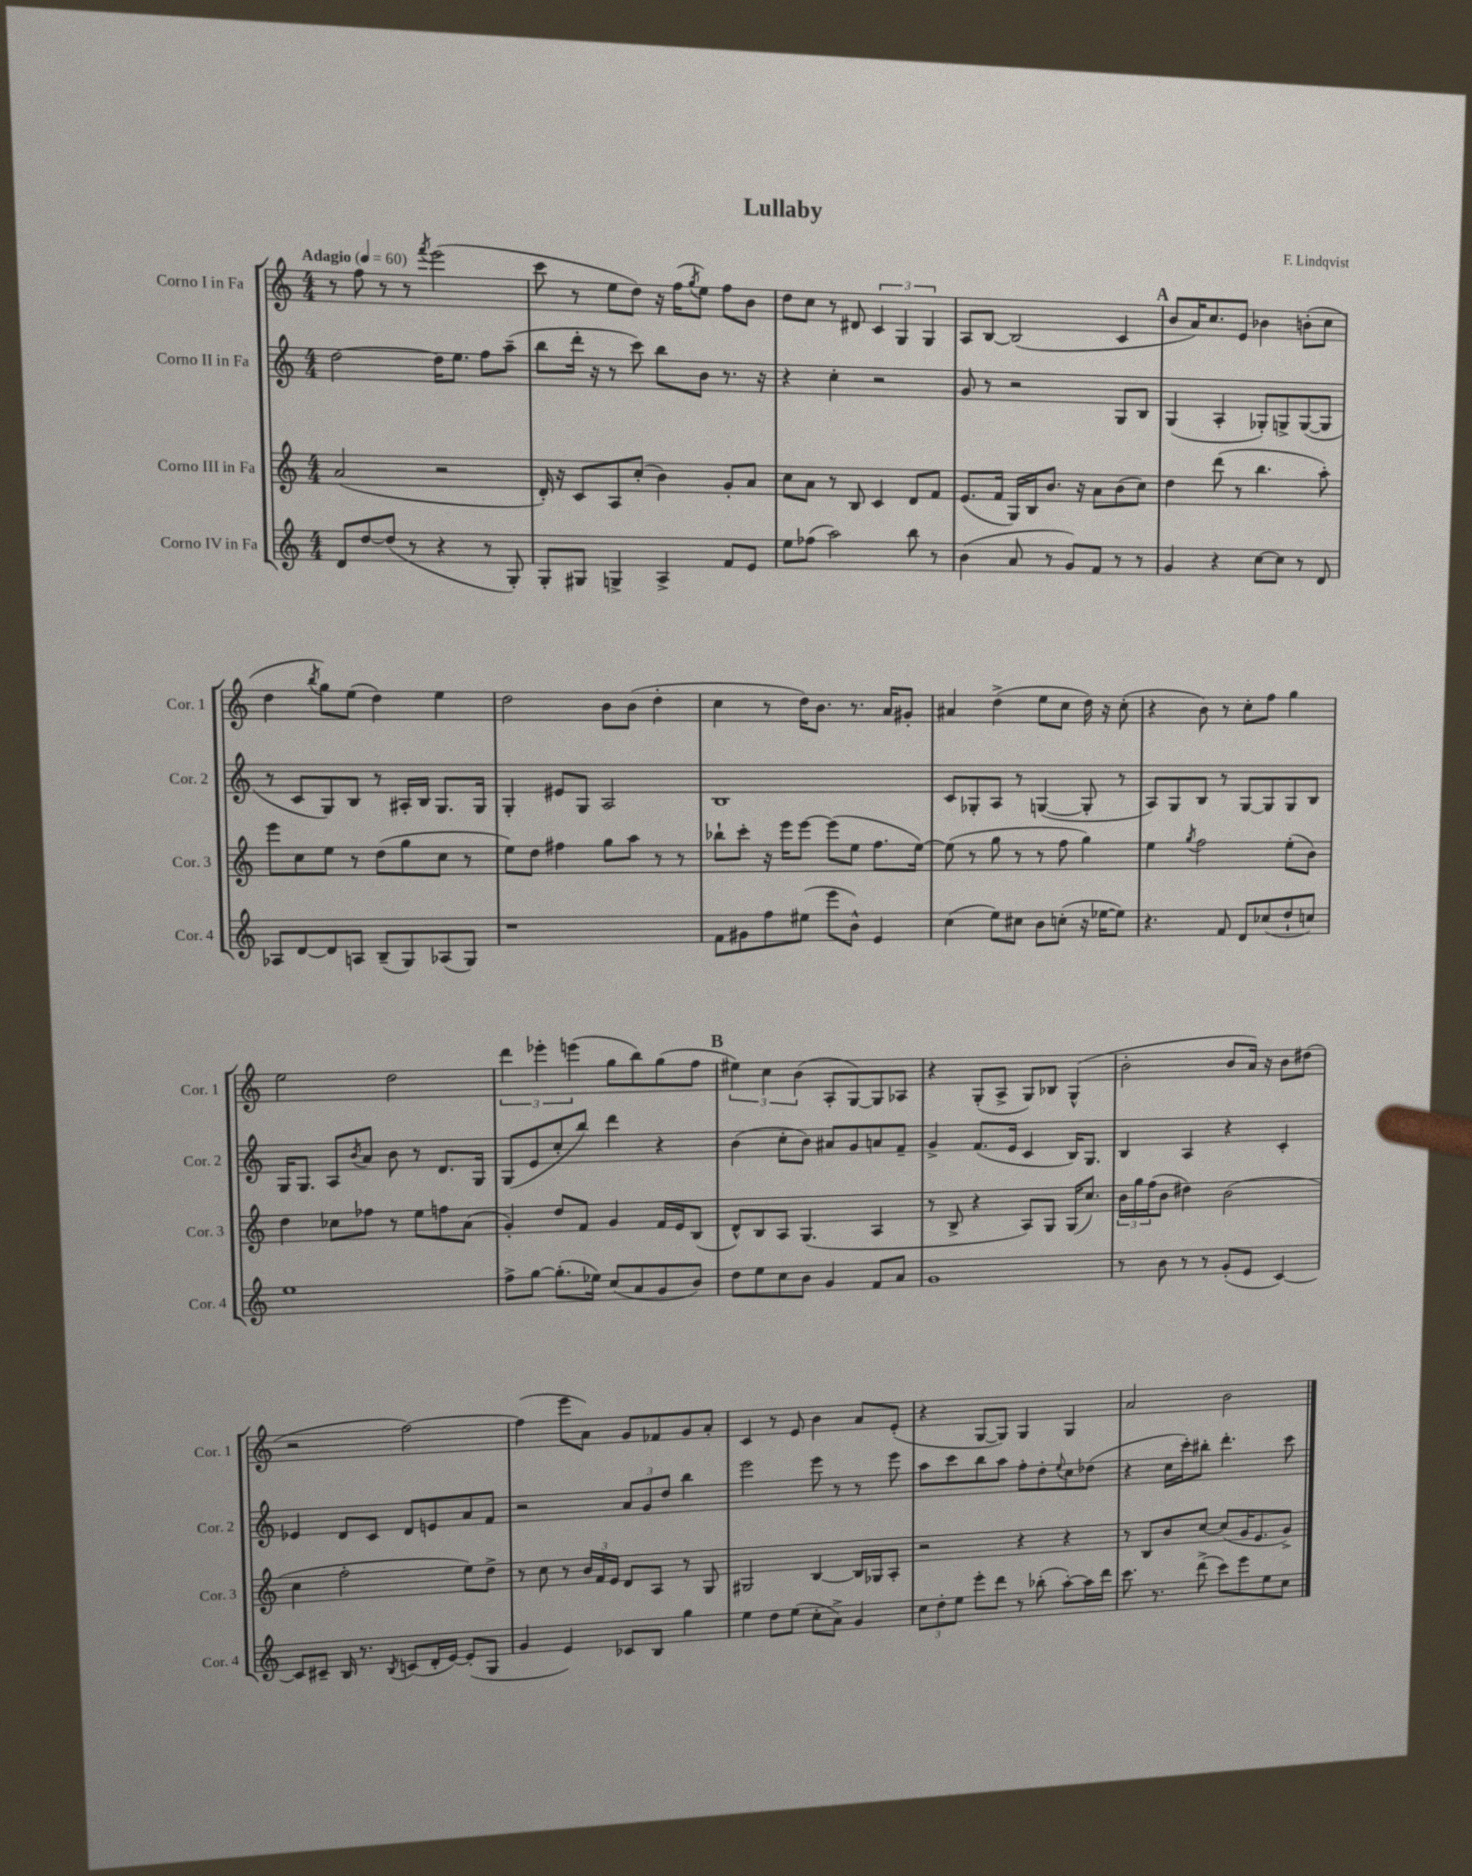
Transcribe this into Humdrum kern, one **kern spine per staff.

**kern	**kern	**kern	**kern
*part4	*part3	*part2	*part1
*staff4	*staff3	*staff2	*staff1
*I"Corno IV in Fa	*I"Corno III in Fa	*I"Corno II in Fa	*I"Corno I in Fa
*I'Cor. 4	*I'Cor. 3	*I'Cor. 2	*I'Cor. 1
*clefG2	*clefG2	*clefG2	*clefG2
*k[]	*k[]	*k[]	*k[]
*M4/4	*M4/4	*M4/4	*M4/4
*MM60	*MM60	*MM60	*MM60
=1	=1	=1	=1
!	!	!	!LO:TX:a:B:t=Adagio
8d/L	(2a/	[2dd\	8r
[8dd/	.	.	8ff\
(8dd/J]	.	.	8r
8r	.	.	8r
.	.	.	8qfff/
4r	2r	16dd\KL]	(2eee\
.	.	8.ee\J	.
8r	.	8ff\L	.
8G'/)	.	(8aa~\J	.
=2	=2	=2	=2
8G'/L	16d'/)	8bb\L	8ccc\
.	16r	.	.
8G#X/J	8c/L	16ddd'\Jk	8r
.	.	16r	.
4Gn^/	8A/	8r	8ee\L
.	(8cc'/J	8ccc\)	8dd\J)
4A^/	4b\)	8bb\L	16r
.	.	.	(16ff\KL
.	.	.	8qgg/
.	.	8b\J	8ee\J)
8f/L	8g'/L	8.r	8ff\L
8e/J	8a/J	.	8b\J
.	.	16r	.
=3	=3	=3	=3
8ee\L	8cc\L	4r	8dd\L
(8ff-X\J	8a\J	.	8cc\J
2aa\)	8r	4cc'\	8r
.	8B/	.	8d#X/
.	4c/	2r	6c/
.	.	.	6G/
8bb\	8d/L	.	.
.	.	.	6G/
8r	8f/J	.	.
=4	=4	=4	=4
(4b\	(8.e/L	8g/	8A/L
.	.	8r	[8B/J
.	16f/Jk	.	.
8a/	16G/LL)	2r	(2B/]
.	16B/J	.	.
8r	8.b/J	.	.
8g/L)	.	.	.
.	16r	.	.
8f/J	8a\L	.	.
8r	(8b\	8G/L	4c/
8r	8cc\J)	8B/J	.
!!LO:REH:place=s1:t=A
=5	=5	=5	=5
4g/	4dd\	(4G/	8b/L
.	.	.	16a/K)
.	.	.	8.cc/
4r	(8ddd\	4A'/	.
.	8r	.	8e/J
[8cc\L	4.bb\	8G-X'/L)	4b-X\
8cc\J]	.	8Gn^/	.
8r	.	([8G/	(8bn'\L
8d/	8aa'\)	8G/J]	8cc\J
!!LO:LB:g=z
=6	=6	=6	=6
8A-X/L	8eee\L	8r	4dd\
[8d/	8cc\	8c/L	.
.	.	.	8qbb/
8d/]	8ee\J	8G/)	8gg\L)
8An/J	8r	8B/J	(8ee\J
(8B~/L	(8dd\L	8r	4dd\)
8G/)	8gg\	16A#X'/LL	.
.	.	16B/JJ	.
(8A-X/	8cc\J	8.G/L	4ee\
8G/J)	8r	.	.
.	.	16G/Jk	.
=7	=7	=7	=7
1r	8ee\L)	4G'/	2dd\
.	8dd\J	.	.
.	4ff#X\	8e#X/L	.
.	.	8G/J	.
.	8gg\L	2A/	8b\L
.	8aa\J	.	(8b\J
.	8r	.	4dd'\
.	8r	.	.
=8	=8	=8	=8
8f\L	8bb-X`\L	1B	4cc\
8g#X\	8ccc'\J	.	.
8ff\	16r	.	8r
.	16eee\KL	.	.
(8ee#X\J	[8eee\J	.	16dd\KL)
.	.	.	8.b\J
8eee\L	(8eee\L]	.	.
8b^^\J)	8ee\J	.	8.r
4e/	8.ff\L	.	.
.	.	.	16a/KL
.	.	.	8g#X'/J
.	[16ee\Jk)	.	.
=9	=9	=9	=9
(4cc\	(8ee\]	8c/L	4a#X/
.	8r	8G-X'/	.
8ee\L)	8gg\	8A/J	(4dd^\
8cc#X\J	8r	8r	.
8b\L	8r	([4Gn/	8ee\L
(8ccn'\J	8ff\	.	8cc\J
16r	4gg\)	8G'/]	16dd\)
[16ee-X\KL	.	.	16r
8ee-\J])	.	8r	(8cc'\
=10	=10	=10	=10
4.r	4ee\	8A/L)	4r
.	.	8G/	.
.	8qgg/	.	.
.	2ff\	8B/J	8b\)
8f/	.	8r	8r
8d/L	.	[8G/L	8cc'\L
(8cc-X/	.	8G/]	8ff\J
8dd`/	(8ee'\L	8G/	4gg\
8ccn/J)	8b\J)	8B/J	.
!!LO:LB:g=z
=11	=11	=11	=11
1ee	4dd\	16G/KL	2ee\
.	.	8.G/J	.
.	8cc-X\L	8A/L	.
.	.	8qb/	.
.	8ff-X\J	8a/J	.
.	8r	8b\	2dd\
.	8ee\L	8r	.
.	8ffn\	8.d/L	.
.	(8a\J	.	.
.	.	16G/Jk	.
=12	=12	=12	=12
8ff^\L	4g'/)	(8G/L	6ddd\
[8gg\J	.	8e/	.
.	.	.	6eee-X'\
(8.gg'\L]	8dd/L	8cc'/	.
.	.	.	(6eeen\
.	8f/J	8bb/J)	.
16ee-X\Jk)	.	.	.
(8cc/L	4g/	4ddd\	8gg\L
8a/	.	.	8bb\)
8g/	16f/LL	4r	(8gg\
.	16e/J	.	.
8b/J)	(8B/J	.	8ff\J
!!LO:REH:place=s1:t=B
=13	=13	=13	=13
8dd\L	8d^^/L)	(4b\	6ee#X\)
8ee\	8B/	.	.
.	.	.	6cc\
8cc\	8A/J	8cc'\L	.
.	.	.	(6b\
8b\J	(4.G/	8b\J)	.
4g/	.	8a#X/L	8A'/L
.	.	8g/	[8G/)
8f/L	4A/	8an/	8G/]
8a/J	.	8f~/J	8A-X/J
=14	=14	=14	=14
1g	8r	4g^/	4r
.	8B^/	.	.
.	4r	(8.f/L	(8G'/L
.	.	.	8A^/J
.	.	16e/Jk	.
.	8A/L)	4c/	8G/L)
.	8G/J	.	8B-X/J
.	(16G/KL	16B/KL)	(4G^^/
.	8.cc/J)	8.G/J	.
=15	=15	=15	=15
8r	24b\LL	4B/	2b'\
.	24gg\	.	.
.	(24ff\J	.	.
8b\	8b\J	.	.
8r	4dd#X\)	4A/	.
8r	.	.	.
(8g'/L	(2b\	4r	8b/L
8e/J	.	.	16a/Jk)
.	.	.	16r
[4c/)	.	4c'/	8b\L
.	.	.	(8dd#X\J
!!LO:LB:g=z
=16	=16	=16	=16
8c/L]	4cc\	4e-X/	2r
8c#X~/J	.	.	.
16B/	2ff'\	8d/L	.
8.r	.	.	.
.	.	8c/J	.
8qB/	.	.	.
(8cn/L	.	8d/L	[2ff\)
16d'/L	.	8en/	.
[16e/JJ)	.	.	.
(8e'/L]	8ee\L)	8a/	.
8G/J	8dd^\J	8f/J	.
=17	=17	=17	=17
4g/	8r	2r	(4ff\]
.	8cc\	.	.
4e/)	8r	.	8eee\L
.	24b/LL	.	8a\J)
.	24f/	.	.
.	24e/JJ	.	.
8c-X/L	8d/L	12a/L	8g/L
.	.	12g/	.
8B/J	8A/J	.	8f-X/
.	.	12dd/J	.
4gg\	8r	4bb\	8g/
.	8G/	.	8a'/J
=18	=18	=18	=18
4ee\	2G#X/	2eee\	4c/
8dd\L	.	.	8r
(8ee\J	.	.	8e/
8cc'\L	[4B/	8eee\	4b\
8a^\J)	.	8r	.
4g/	16B/LL]	8r	8a/L
.	16G-X/J	.	.
.	8A'/J	8eee\	(8e'/J
=19	=19	=19	=19
12cc\L	2r	8aa\L	4r
12dd'\	.	.	.
.	.	8ccc\	.
12ee\J	.	.	.
8eee'\L	.	8bb\	[8G/L
8ddd\J	.	8aa\J	8G/J])
8r	4r	8ff'\L	4G/
(8bb-X'\	.	8dd'\	.
.	.	8qqee/	.
[8aa'\L)	4r	8cc\	4G/
16aa\L]	.	(8dd-X\J	.
16ddd\JJ	.	.	.
=20	=20	=20	=20
8.ccc\	8r	4r	2a/
.	8B/L	.	.
8.r	.	.	.
.	8b/	16cc\LL	.
.	.	16ccc'\J)	.
(8ddd^\	[8cc/J	8bb#X'\J	.
8ccc\L)	(8cc/L]	4.ddd'\	2b\
8eee\	16g/K	.	.
.	8.e/	.	.
8ee\	.	.	.
8cc\J	8g^/J)	8ccc\	.
==	==	==	==
*-	*-	*-	*-
